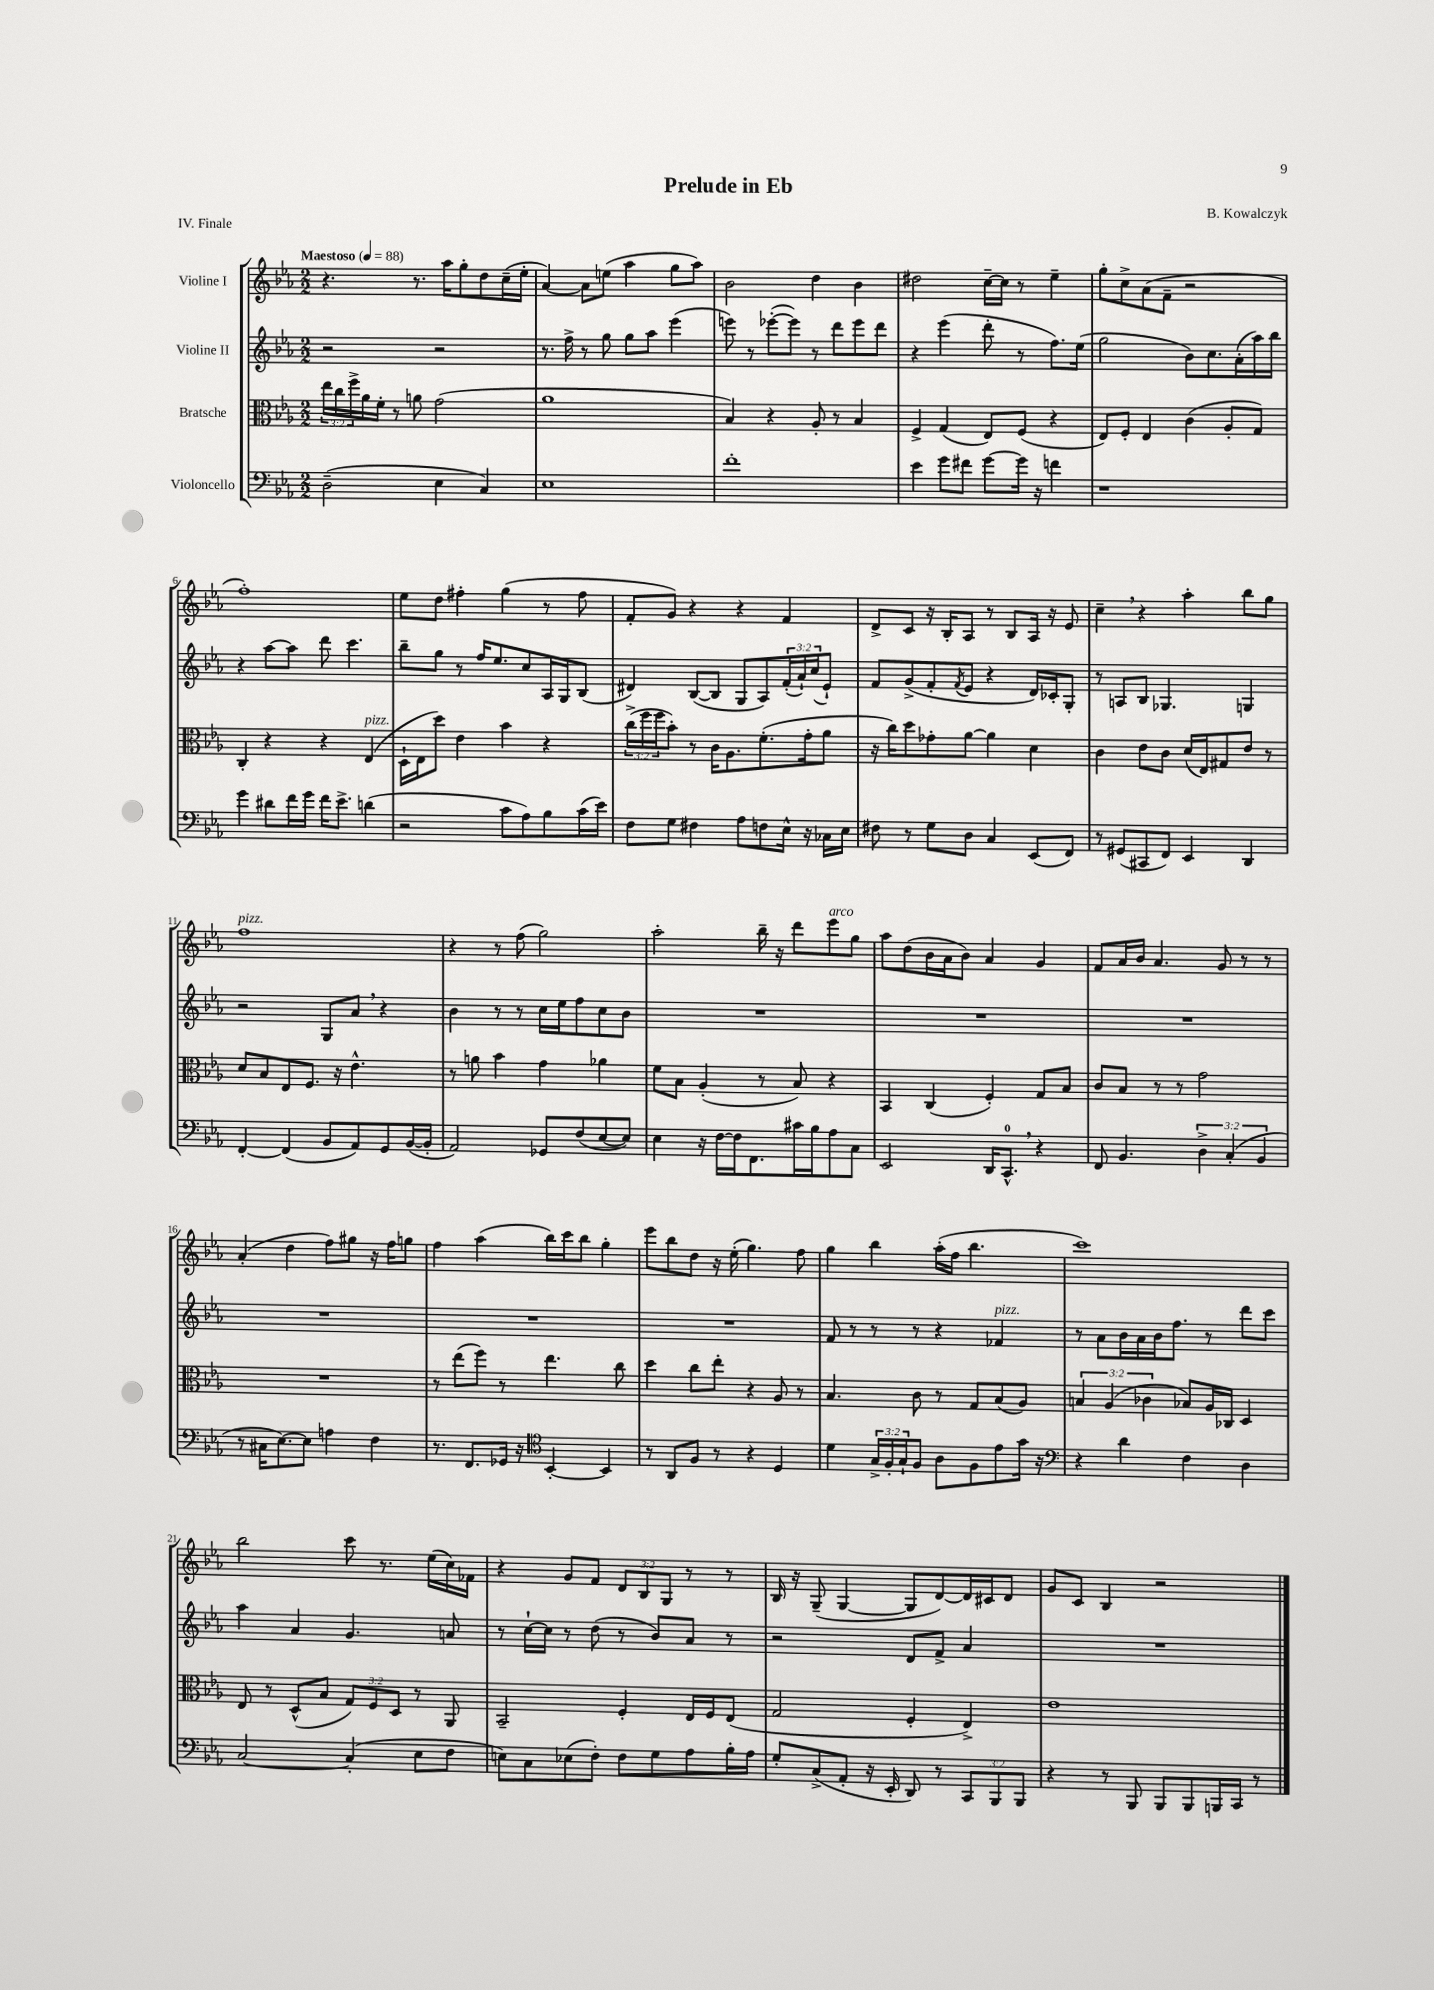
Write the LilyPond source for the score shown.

\header { title = "Prelude in Eb" composer = "B. Kowalczyk" piece = "IV. Finale" }
<<
\new StaffGroup <<
\new Staff = "s0" \with { instrumentName = "Violine I" } {
    \clef treble \key ees \major \numericTimeSignature \time 2/2 \override Staff.TupletNumber.text = #tuplet-number::calc-fraction-text \tempo "Maestoso" 4 = 88
    r4. r8. aes''16 g''8-. d''8 c''16--( ees''16-. |
    aes'4~) aes'8 e''8( aes''4 g''8 aes''8) |
    bes'2 d''4 bes'4 |
    dis''2 c''16~-- c''16 r8 ees''4-- |
    g''8-. c''8-> aes'8( f'8-- r2 |
    f''1-.) |
    ees''8 d''8 fis''4-. g''4( r8 fis''8 |
    f'8-. g'8) r4 r4 f'4 |
    d'8-> c'8 r16 bes16-. aes8 r8 bes8 aes16 r16 ees'8 |
    c''4-- \breathe r4 aes''4-. bes''8 g''8 |
    f''1^\markup { \italic "pizz." } |
    r4 r8 f''8( g''2) |
    aes''2-. bes''16-- r16 d'''8 ees'''8^\markup { \italic "arco" } g''8 |
    aes''8 d''8( bes'16 aes'16 bes'8) aes'4 g'4 |
    f'8 aes'16 bes'16 aes'4. g'8 r8 r8 |
    aes'4-.( d''4 f''8) gis''8 r16 f''16 g''8 |
    f''4 aes''4( bes''16) c'''16 bes''8 g''4-. |
    ees'''8 bes''8 d''8 r16 ees''16-.( g''4.) f''8 |
    g''4 bes''4 aes''16-.( f''16 bes''4. |
    c'''1) |
    bes''2 c'''8 r8. ees''16( c''16) fes'16 |
    r4 g'8 f'8 \tuplet 3/2 { d'8 bes8 g8 } r8 r8 |
    bes16 r16 g8--( g4~ g8 d'8~) d'16 cis'16 d'8 |
    g'8 c'8 bes4 r2 \bar "|." |
}
\new Staff = "s1" \with { instrumentName = "Violine II" } {
    \clef treble \key ees \major \numericTimeSignature \time 2/2 \override Staff.TupletNumber.text = #tuplet-number::calc-fraction-text
    r2 r2 |
    r8. f''16-> r8 g''8 g''8 aes''8 ees'''4( |
    e'''8) r8 ees'''8~-.( ees'''8) r8 d'''8 ees'''8 d'''8 |
    r4 ees'''4( d'''8-. r8 f''8.) ees''16( |
    g''2 bes'8) c''8. aes'16-.( aes''16) bes''16 |
    r4 aes''8~ aes''8 d'''8 c'''4. |
    bes''8-- g''8 r8 f''16 ees''8. c''8 aes16 g16 bes8( |
    dis'4) bes8~( bes8 g8 aes8) \tuplet 3/2 { f'16-.( aes'16-!) c''16( } ees'8-!) |
    f'8 g'8->( f'8-. \acciaccatura { f'8 } ees'8 r4 d'16) ces'16-. g8-. |
    r8 a8 bes8 ges4. g4 |
    r2 g8 aes'8 \breathe r4 |
    bes'4 r8 r8 c''16 ees''16 f''8 c''8 bes'8 |
    R1 |
    R1 |
    R1 |
    R1 |
    R1 |
    R1 |
    f'8 r8 r8 r8 r4 fes'4^\markup { \italic "pizz." } |
    r8 aes'8 bes'16 aes'16 bes'16 f''8. r8 d'''8 c'''8 |
    aes''4 aes'4 g'4. a'8 |
    r8 c''16~-! c''16 r8 d''8( r8 bes'8) aes'8 r8 |
    r2 d'8 f'8-> aes'4 |
    R1 \bar "|." |
}
\new Staff = "s2" \with { instrumentName = "Bratsche" } {
    \clef alto \key ees \major \numericTimeSignature \time 2/2 \override Staff.TupletNumber.text = #tuplet-number::calc-fraction-text
    \tuplet 3/2 { ees''16 c''16 f''16-> } aes'16 f'16-. r8 a'8 g'2( |
    aes'1 |
    bes4) r4 aes8-. r8 bes4 |
    f4-> g4( ees8) f8( r4 |
    ees8) f8-. ees4 c'4( aes8-. g8) |
    c4-. r4 r4 ees4^\markup { \italic "pizz." }( |
    d16-! ees16 d''8) ees'4 bes'4 r4 |
    \tuplet 3/2 { c''16->( f''16 f''16 } bes'8-.) r8 c'16 aes8. f'8.-.( g'16-. aes'8 |
    r16 c''16) d''8 ges'8-. aes'8~ aes'4 d'4 |
    c'4 ees'8 c'8 d'16( ees16) gis8 ees'8 r8 |
    d'8 bes8 ees8 f8. r16 ees'4.-^ |
    r8 a'8 bes'4 g'4 aes'4 |
    f'8 bes8 aes4-.( r8 bes8) r4 |
    bes,4 c4( f4-.) g8 bes8 |
    c'8 bes8 r8 r8 g'2 |
    R1 |
    r8 ees''8( f''8) r8 ees''4. c''8 |
    d''4 c''8 ees''8-. r4 aes8 r8 |
    bes4. c'8 r8 g8 bes8( aes8) |
    \tuplet 3/2 { b4 aes4( ces'4 } bes8) aes16 ces16 d4 |
    ees8 r8 d8-^( bes8 \tuplet 3/2 { g8) f8 d8 } r8 aes,8 |
    bes,2-- f4-. ees16 f16 ees8( |
    g2 f4-. ees4->) |
    ees'1 \bar "|." |
}
\new Staff = "s3" \with { instrumentName = "Violoncello" } {
    \clef bass \key ees \major \numericTimeSignature \time 2/2 \override Staff.TupletNumber.text = #tuplet-number::calc-fraction-text
    d2--( ees4 c4) |
    ees1 |
    f'1-. |
    ees'4 g'8 fis'8 g'8~ g'16 r16 f'4 |
    r1 |
    g'4 dis'8 f'16 g'16 f'16 ees'8.-> d'4( |
    r2 c'8 aes8) bes8 c'16( ees'16) |
    f8 g8 fis4 aes8 f8 ees16-^ r16 ces16 ees16 |
    fis8 r8 g8 d8 c4 ees,8( f,8) |
    r8 gis,8( cis,8 f,8) ees,4 d,4 |
    f,4~-. f,4( bes,8 aes,8) g,8 bes,16~( bes,16-. |
    aes,2) ges,8 f8( ees8~ ees8) |
    ees4 r16 f16~ f16 f,8. cis'16 bes16 aes8 c8 |
    ees,2 d,16 c,8.-0-^ \breathe r4 |
    f,8 bes,4. \tuplet 3/2 { d4-> c4-.( bes,4 } |
    r8 cis16 ees8.~) ees8 a4 f4 |
    r8. f,8. ges,16 r16 \clef tenor bes,4~-. bes,4 |
    r8 aes,8 f8 r8 r4 d4 |
    d'4 \tuplet 3/2 { g16-> f16-. g16-! } f8 aes8 f8 ees'8 g'16 r16 |
    \clef bass r4 d'4 f4 d4 |
    c2~ c4-.( ees8 f8 |
    e8) c8 ees8( f8-.) f8 g8 aes8 bes16-. aes16 |
    g8-. c8->( aes,8-. r16 ees,16-. d,8) r8 \tuplet 3/2 { c,8 bes,,8 bes,,8 } |
    r4 r8 bes,,8 bes,,8 bes,,8 b,,16 c,16 r8 \bar "|." |
}
>>
>>
